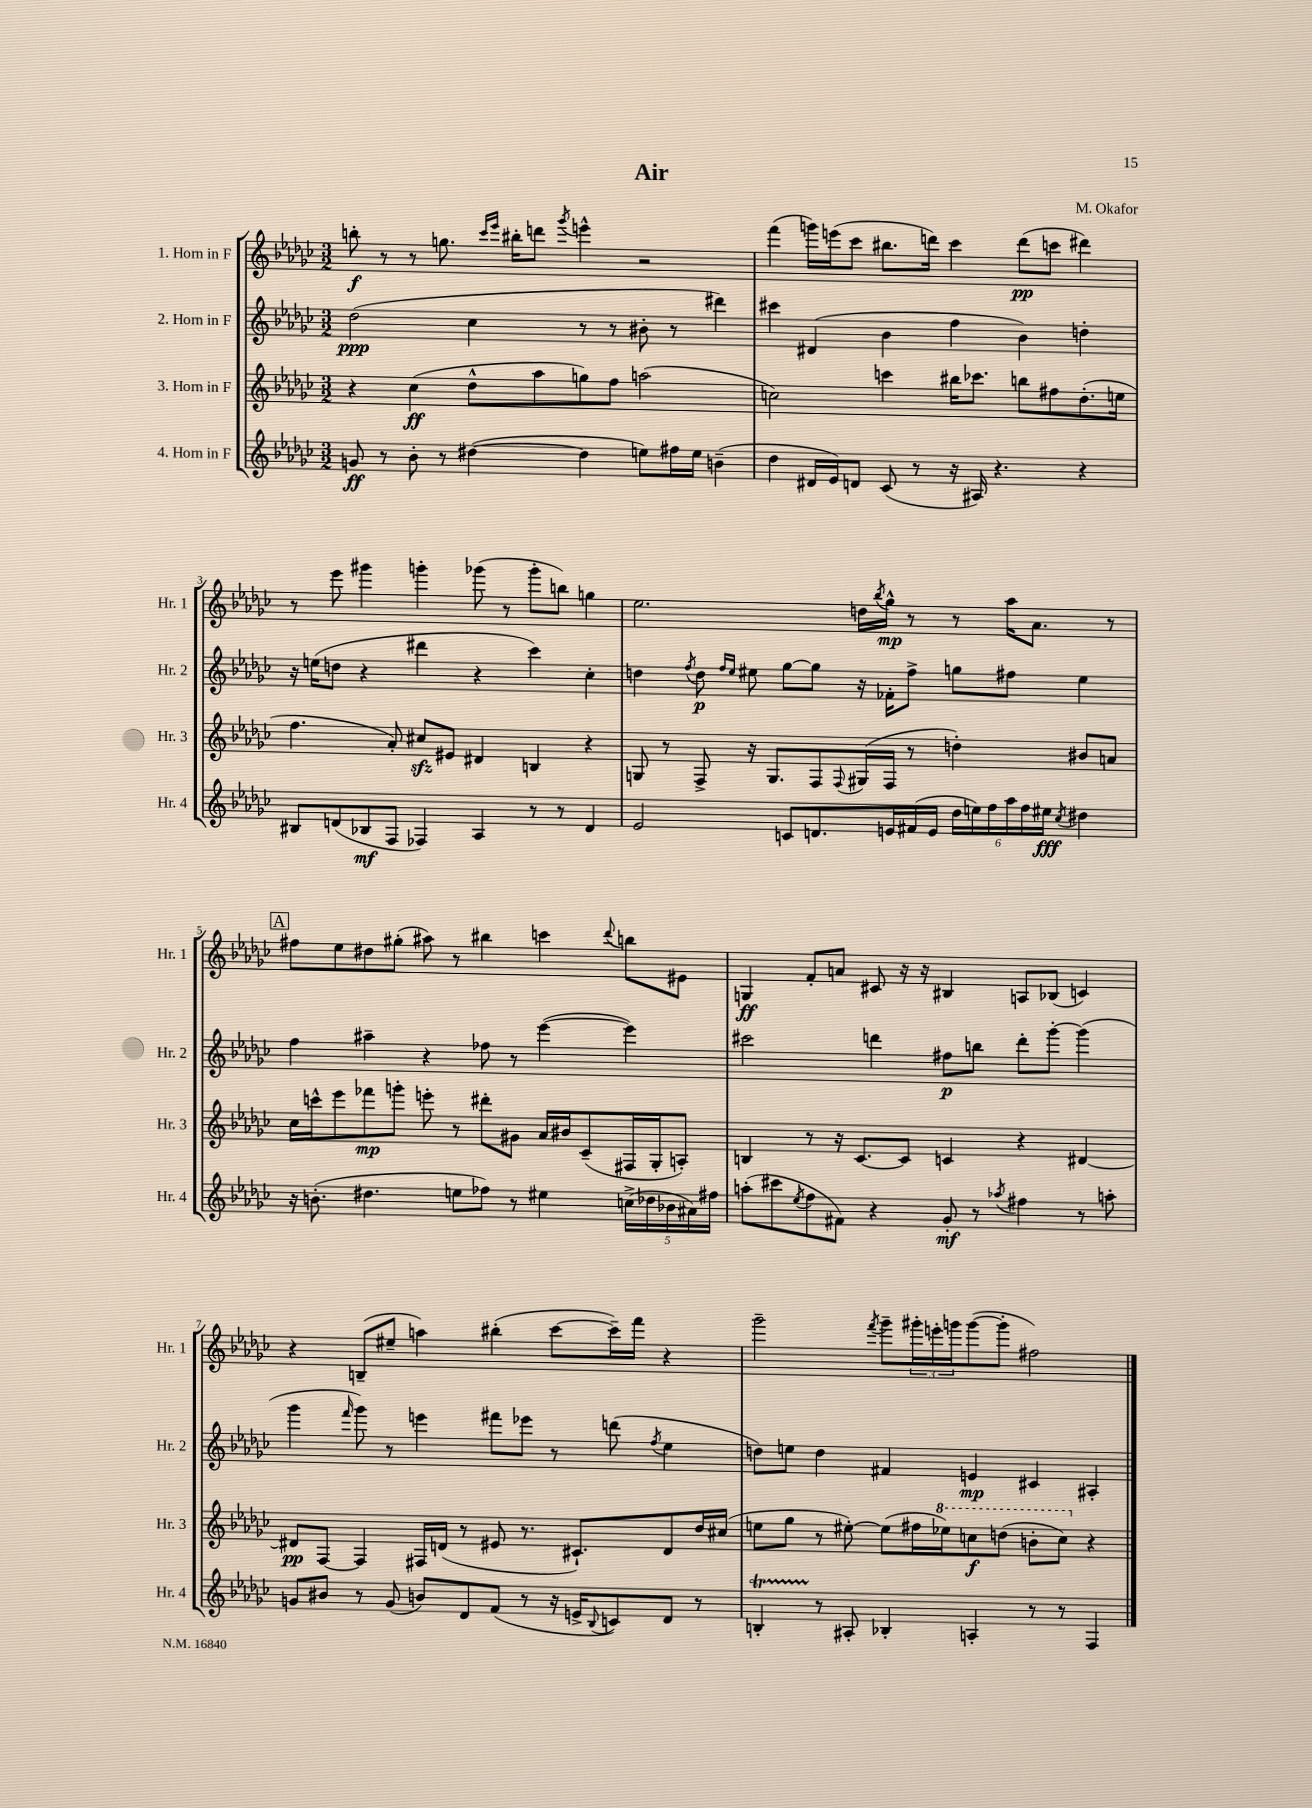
\header { title = "Air" composer = "M. Okafor" }
<<
\new StaffGroup <<
\new Staff = "s0" \with { instrumentName = "1. Horn in F" shortInstrumentName = "Hr. 1" } {
    \clef treble \key ges \major \numericTimeSignature \time 3/2
    b''8-.\f r8 r8 g''8. \grace { ces'''16 ees'''16 } bis''16-. d'''8 \acciaccatura { ges'''8 } e'''4-^ r2 |
    f'''4( g'''16) e'''16( ces'''8 bis''8. d'''16) ces'''4 d'''8\pp( c'''8 dis'''4) |
    r8 ees'''8 gis'''4 g'''4-. ges'''8( r8 ges'''8-. b''8) g''4 |
    ees''2. d''16 \acciaccatura { bes''8 } ges''16-^\mp r8 r8 aes''16 aes'8. r8 |
    \mark \markup { \box "A" } fis''8 ees''8 dis''8 gis''8-.( ais''8) r8 bis''4 c'''4 \appoggiatura { des'''8 } b''8 eis'8 |
    g4\ff f'8-. a'8 cis'8 r16 r16 bis4 a8 bes8( c'4) |
    r4 b8--( eis''8-- a''4) bis''4-.( ces'''8~ ces'''16--) f'''16 r4 |
    ges'''2-- \acciaccatura { f'''8 } ges'''8-- \tuplet 3/2 { gis'''16-. e'''16-. g'''16 } g'''8~( g'''8-. fis''2) \bar "|." |
}
\new Staff = "s1" \with { instrumentName = "2. Horn in F" shortInstrumentName = "Hr. 2" } {
    \clef treble \key ges \major \numericTimeSignature \time 3/2
    des''2\ppp( ces''4 r8 r8 bis'8-. r8 dis'''4) |
    cis'''4 dis'4( bes'4 f''4 bes'4) d''4-. |
    r16 e''16( d''8 r4 dis'''4 r4 ces'''4) ces''4-. |
    d''4 \acciaccatura { f''8 } d''8\p \grace { f''16 ees''16 } eis''8 ges''8~ ges''8 r16 fes'16-. f''8-> g''8 fis''8 eis''4 |
    \mark \markup { \box "A" } f''4 ais''4-- r4 fes''8 r8 ees'''4~( ees'''4) |
    cis'''2 d'''4 fis''8\p b''8 d'''8-. ges'''8~-. ges'''4( |
    ges'''4 \grace { f'''16 } ges'''8) r8 e'''4 fis'''8 ees'''8 r8 d'''8( \acciaccatura { f''8 } ees''4 |
    d''8) e''8 d''4 fis'4 e'4\mp cis'4 ais4-. \bar "|." |
}
\new Staff = "s2" \with { instrumentName = "3. Horn in F" shortInstrumentName = "Hr. 3" } {
    \clef treble \key ges \major \numericTimeSignature \time 3/2
    r4 ces''4\ff( des''8-^ aes''8 g''8) f''8 a''2( |
    c''2) c'''4 bis''16 ces'''8. b''8 fis''8 des''8.-.( e''16 |
    f''4. aes'8-.) cis''8\sfz eis'8 dis'4 b4 r4 |
    g8 r8 f8-> r16 g8. f8 \appoggiatura { f8 } gis16( f16 r8 d''4-.) bis'8 a'8 |
    \mark \markup { \box "A" } ces''16 c'''16-^ ees'''8 fes'''8\mp g'''8-. e'''8-. r8 dis'''8-. gis'8 aes'16 bis'16 ces'8--( fis16 ges16-. a8-.) |
    b4 r8 r16 ces'8.~ ces'8 c'4 r4 dis'4~ |
    dis'8\pp f8~ f4 fis16 d'16( r8 eis'8 r8. cis'8.-!) d'8 des''16 cis''16( |
    e''8 ges''8 r8 eis''8~-.) eis''8( fis''16 \ottava #1 ees'''!16) c'''8\f d'''8( b''8-. c'''8) \ottava #0 r4 \bar "|." |
}
\new Staff = "s3" \with { instrumentName = "4. Horn in F" shortInstrumentName = "Hr. 4" } {
    \clef treble \key ges \major \numericTimeSignature \time 3/2
    g'8\ff r8 bes'8-. r8 dis''4~( dis''4 e''8) fis''16 e''16 b'4--( |
    des''4 dis'16 ees'16) d'8 ces'8( r8 r16 ais16) r4. r4 |
    bis8 d'8( bes8\mf f8 fes4) aes4 r8 r8 d'4 |
    ees'2 c'8 d'8. e'16 fis'16( e'16 \tuplet 6/4 { des''16 e''16) f''16 aes''16 f''16 eis''16\fff } \acciaccatura { ces''8 } dis''4 |
    \mark \markup { \box "A" } r16 b'8.-.( dis''4. e''8 fes''8) r8 eis''4 \tuplet 5/4 { c''16->( des''16 bes'16 ais'16) fis''16 } |
    a''8-.( cis'''8 \acciaccatura { ees''8 } f''8 fis'8) r4 ges'8-.\mf r8 \acciaccatura { aes''8 } fis''4 r8 a''8-. |
    g'8 bis'8 r8 g'8( b'8) des'8 f'8( r8 r16 e'16-> \appoggiatura { bes8 } c'8) des'8 r8 |
    b4-.\startTrillSpan r8\stopTrillSpan ais8-. bes4-. a4-. r8 r8 f4 \bar "|." |
}
>>
>>
